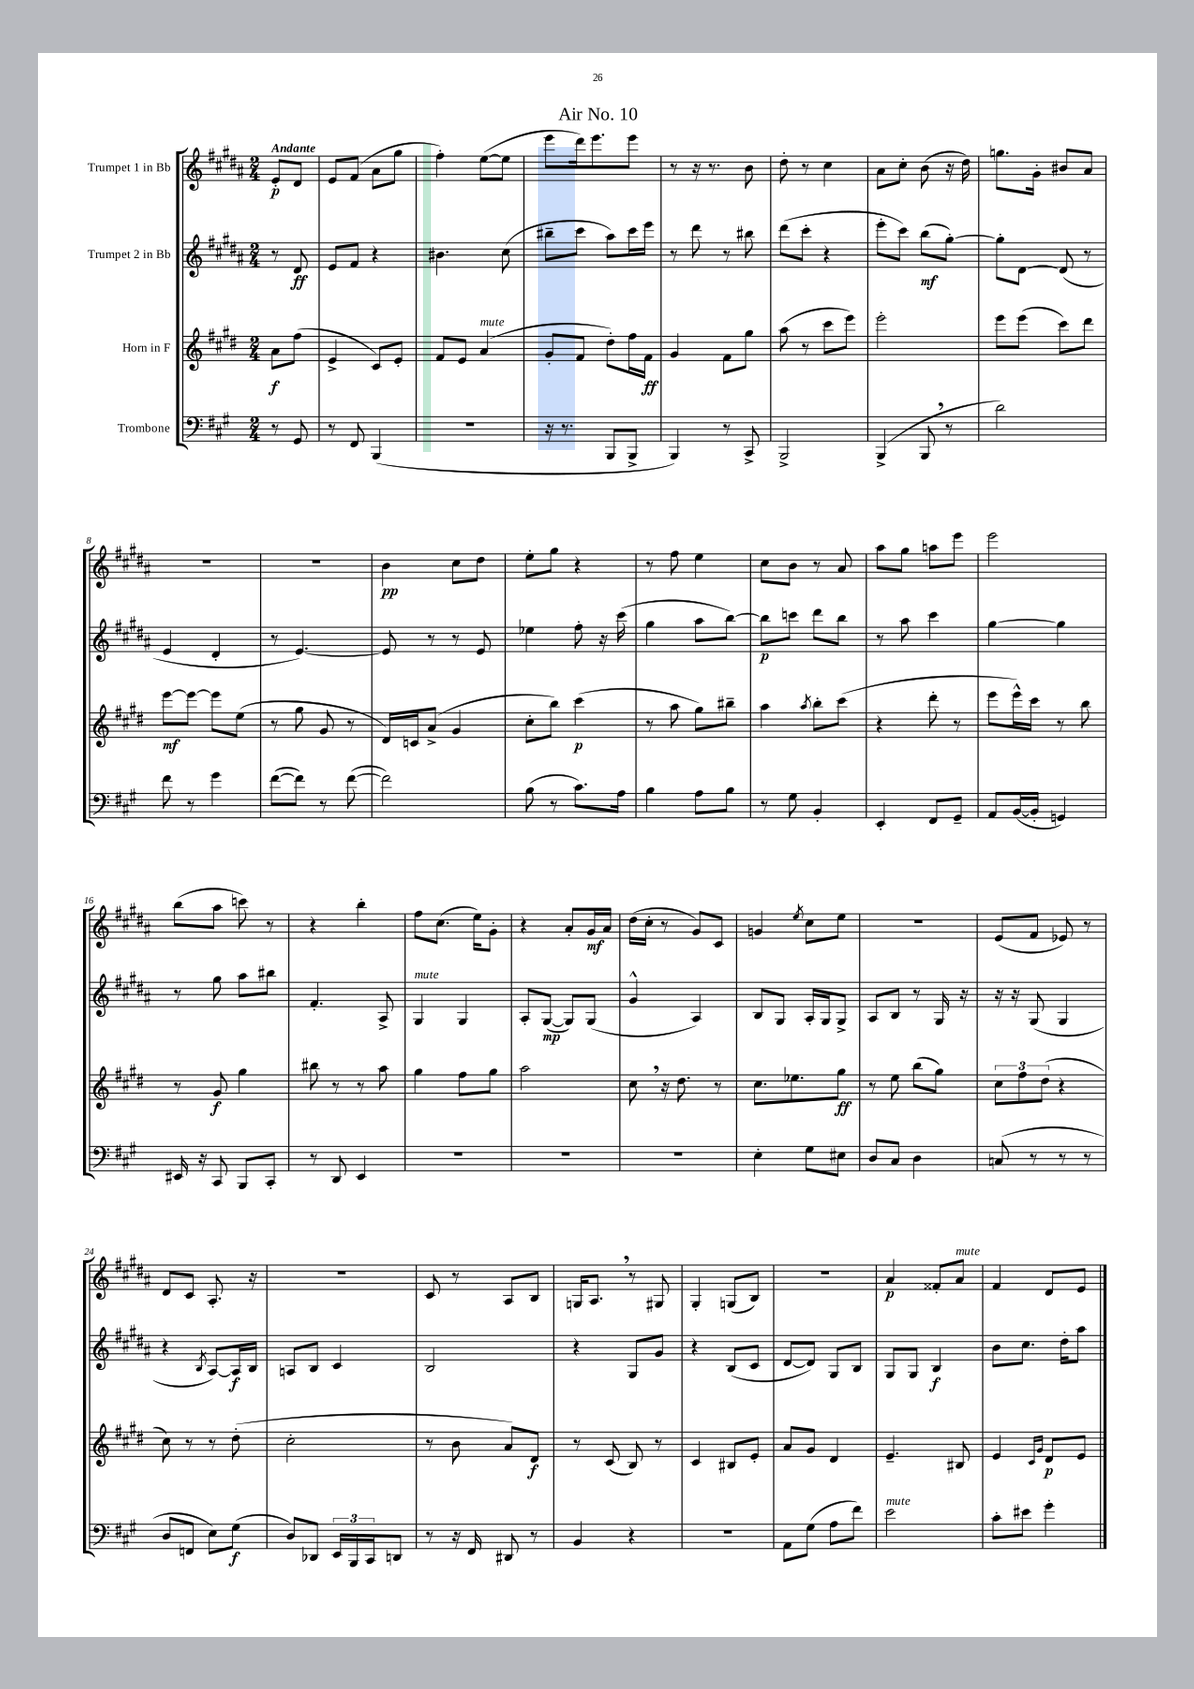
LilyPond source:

\header { title = "Air No. 10" }
<<
\new StaffGroup <<
\new Staff = "s0" \with { instrumentName = "Trumpet 1 in Bb" } {
    \clef treble \key b \major \numericTimeSignature \time 2/4 \partial 4 \tempo "Andante"
    e'8-.\p dis'8 |
    e'8 fis'8( ais'8 gis''8 |
    fis''4-.) e''8~( e''8 |
    e'''8 dis'''16) e'''8. e'''8 |
    r8 r16 r8. b'8 |
    dis''8-. r8 cis''4 |
    ais'8 cis''8-. b'8( r16 dis''16) |
    g''8. gis'16-. bis'8 ais'8 |
    r2 |
    R2 |
    b'4\pp cis''8 dis''8 |
    e''8-. gis''8 r4 |
    r8 fis''8 e''4 |
    cis''8 b'8 r8 ais'8 |
    ais''8 gis''8 a''8 e'''8 |
    e'''2 |
    b''8( ais''8 c'''8) r8 |
    r4 b''4-. |
    fis''8 cis''8.( e''16) gis'8-. |
    r4 ais'8-. gis'16\mf ais'16 |
    dis''16( cis''16-. r8 gis'8) cis'8 |
    g'4 \acciaccatura { e''8 } cis''8 e''8 |
    R2 |
    e'8( fis'8 ees'8) r8 |
    dis'8 cis'8 ais8.-. r16 |
    R2 |
    cis'8 r8 ais8 b8 |
    g16 ais8. \breathe r8 gis8 |
    gis4-. g8( b8) |
    R2 |
    ais'4\p fisis'8-. ais'8^\markup { \italic "mute" } |
    fis'4 dis'8 e'8 \bar "|." |
}
\new Staff = "s1" \with { instrumentName = "Trumpet 2 in Bb" } {
    \clef treble \key b \major \numericTimeSignature \time 2/4 \partial 4
    r8 dis'8\ff |
    e'8 fis'8 r4 |
    bis'4. cis''8( |
    bis''8-- cis'''8 ais''8) cis'''16 e'''16 |
    r8 dis'''8 r8 bis''8 |
    dis'''8( cis'''8-. r4 |
    e'''8-. cis'''8) b''8\mf( gis''8~-.) |
    gis''8-. dis'8~ dis'8( r8 |
    e'4 dis'4-. |
    r8 e'4.~) |
    e'8 r8 r8 e'8 |
    ees''4 fis''8-. r16 cis'''16( |
    gis''4 ais''8 b''8~) |
    b''8\p c'''8 dis'''8 b''8 |
    r8 ais''8 cis'''4 |
    gis''4~ gis''4 |
    r8 gis''8 ais''8 bis''8 |
    fis'4.-. ais8-> |
    gis4^\markup { \italic "mute" } gis4 |
    ais8-. gis8~\mp( gis8) gis8( |
    gis'4-^ ais4) |
    b8 gis8 ais16-. gis16 gis8-> |
    ais8 b8 r8 gis16 r16 |
    r16 r16 gis8( gis4 |
    r4 \acciaccatura { b8 } ais8~) ais16\f b16 |
    a8 b8 cis'4 |
    b2 |
    r4 gis8 gis'8 |
    r4 b8( cis'8 |
    dis'8~ dis'8) gis8 b8 |
    gis8 gis8 b4\f |
    b'8 cis''8. dis''16-. ais''8 \bar "|." |
}
\new Staff = "s2" \with { instrumentName = "Horn in F" } {
    \clef treble \key e \major \numericTimeSignature \time 2/4 \partial 4
    a'8\f fis''8( |
    e'4-> cis'8) e'8-. |
    fis'8 e'8 a'4^\markup { \italic "mute" }( |
    gis'8-. fis'8 dis''8-.) fis''16 fis'16\ff |
    gis'4 fis'8 gis''8 |
    a''8( r8 cis'''8 e'''8) |
    e'''2-. |
    e'''8 e'''8( cis'''8) dis'''8 |
    e'''8~\mf e'''8~ e'''8 e''8( |
    r8 gis''8 gis'8 r8 |
    dis'16) c'16 a'8->( gis'4 |
    cis''8-. b''8) cis'''4\p( |
    r8 a''8 gis''8) bis''8-- |
    a''4 \acciaccatura { a''8 } b''8-. cis'''8( |
    r4 dis'''8-. r8 |
    e'''8 e'''16-^) cis'''16 r8 b''8 |
    r8 gis'8\f gis''4 |
    bis''8 r8 r8 a''8 |
    gis''4 fis''8 gis''8 |
    a''2 |
    cis''8 \breathe r16 dis''8. r8 |
    cis''8. ees''8. gis''8\ff |
    r8 e''8 b''8( gis''8) |
    \tuplet 3/2 { cis''8 fis''8 dis''8( } r4 |
    cis''8) r8 r8 dis''8-.( |
    cis''2-. |
    r8 b'8 a'8) dis'8\f |
    r8 cis'8( b8) r8 |
    cis'4 bis8 e'8-. |
    a'8 gis'8 dis'4 |
    e'4.-- bis8 |
    e'4 \grace { cis'16 gis'16 } dis'8\p e'8 \bar "|." |
}
\new Staff = "s3" \with { instrumentName = "Trombone" } {
    \clef bass \key a \major \numericTimeSignature \time 2/4 \partial 4
    r8 gis,8 |
    r8 fis,8 b,,4( |
    R2 |
    r16 r8. b,,8 b,,8-> |
    b,,4) r8 cis,8-> |
    b,,2-> |
    b,,4->( b,,8 \breathe r8 |
    d'2) |
    fis'8 r8 gis'4 |
    fis'8~( fis'8) r8 fis'8~( |
    fis'2) |
    b8( r8 cis'8.) a16 |
    b4 a8 b8 |
    r8 gis8 b,4-. |
    e,4-. fis,8 gis,8-- |
    a,8 b,16~( b,16-. g,4) |
    eis,16 r16 cis,8 b,,8 cis,8-. |
    r8 d,8 e,4 |
    R2 |
    R2 |
    R2 |
    e4-. gis8 eis8 |
    d8 cis8 d4 |
    c8( r8 r8 r8 |
    d8 f,8 e8) gis8\f( |
    d8) des,8 \tuplet 3/2 { e,16 b,,16 cis,16 } d,8 |
    r8 r16 fis,16 dis,8 r8 |
    b,4 r4 |
    R2 |
    a,8 gis8( a8 fis'8) |
    e'2^\markup { \italic "mute" } |
    cis'8-. eis'8 gis'4-. \bar "|." |
}
>>
>>
